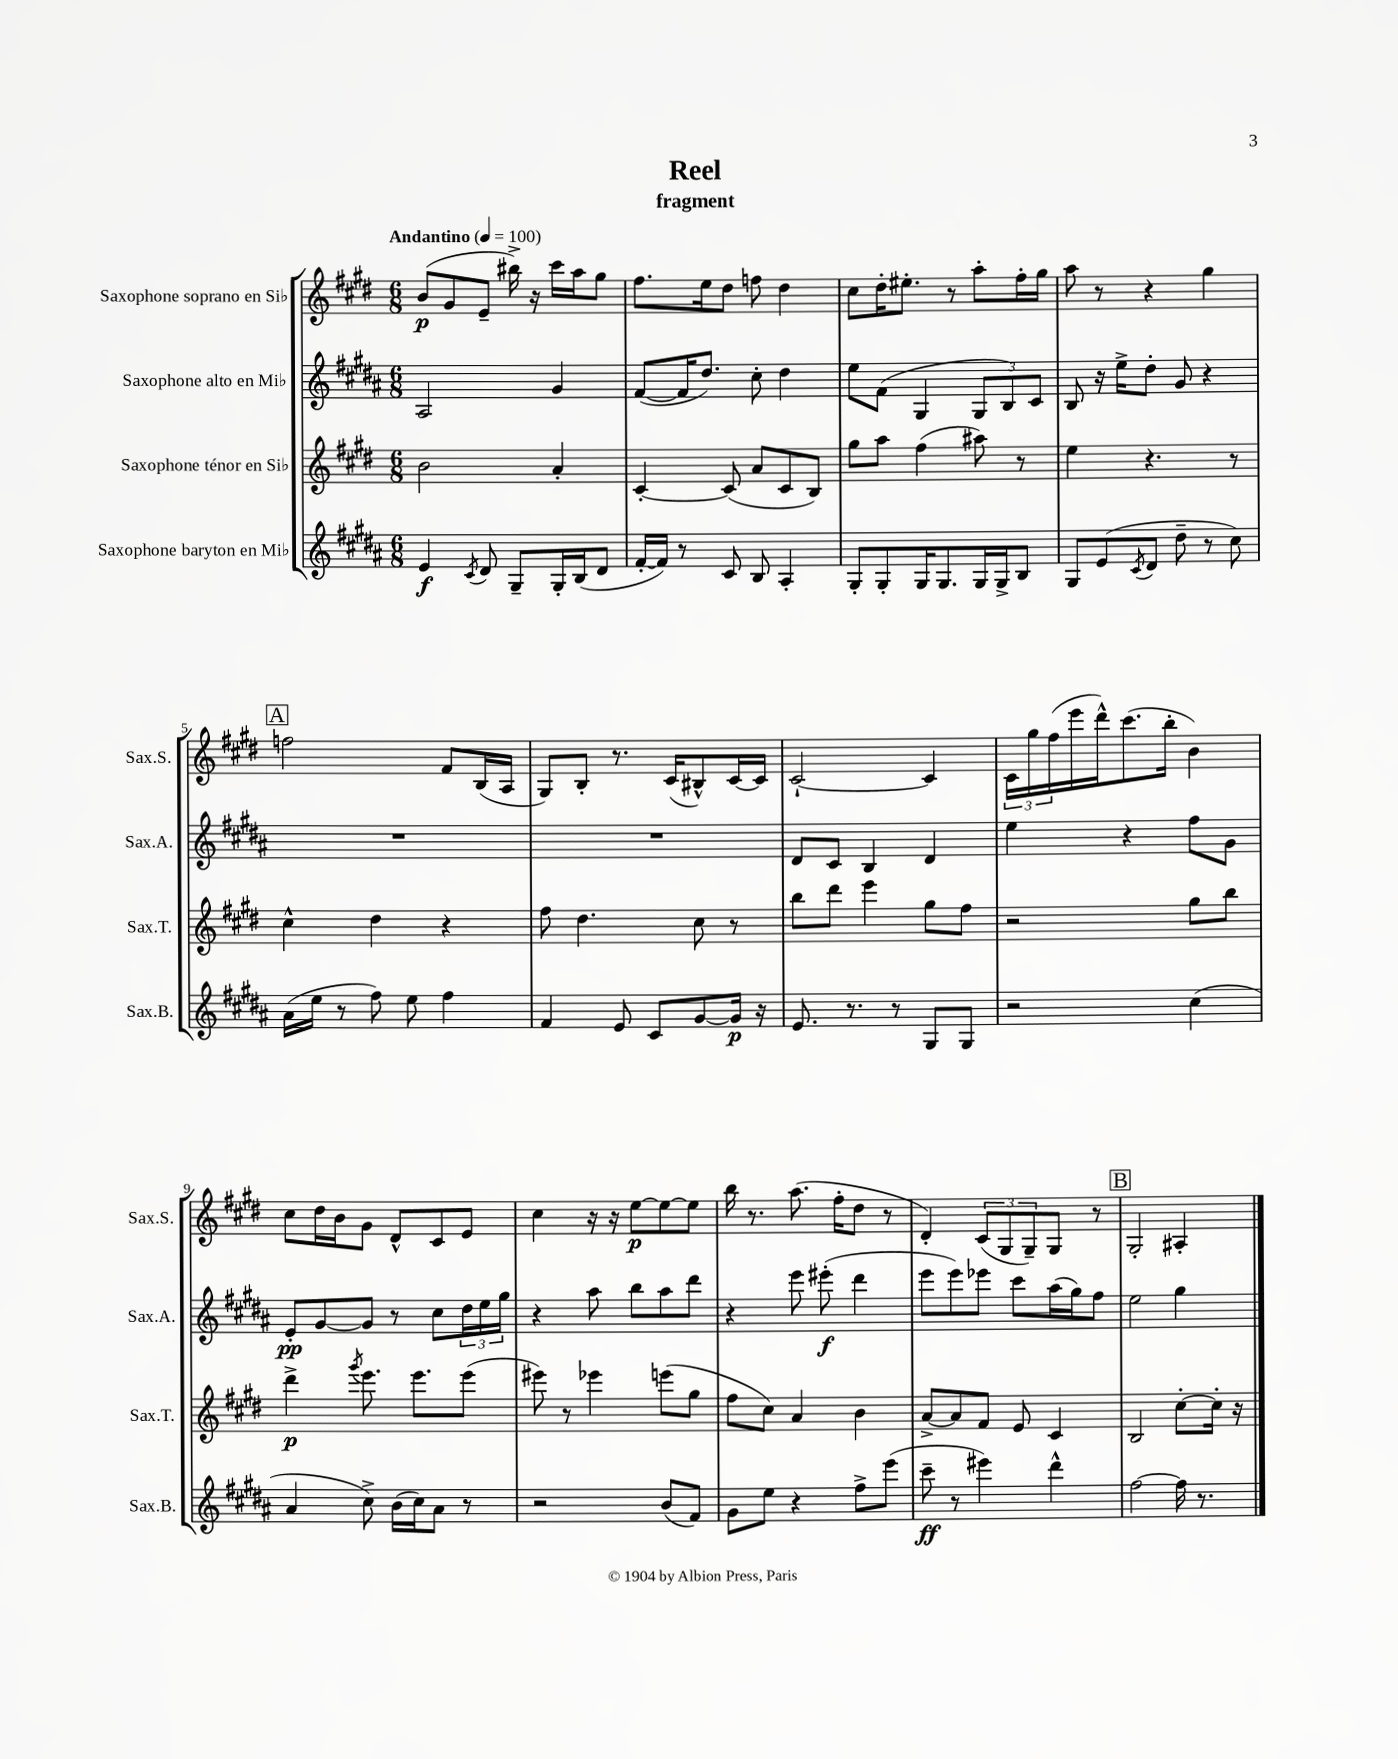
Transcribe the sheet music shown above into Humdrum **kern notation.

**kern	**kern	**kern	**kern
*staff4	*staff3	*staff2	*staff1
*clefG2	*clefG2	*clefG2	*clefG2
*k[f#c#g#d#a#]	*k[f#c#g#d#]	*k[f#c#g#d#a#]	*k[f#c#g#d#]
*M6/8	*M6/8	*M6/8	*M6/8
*MM100	*MM100	*MM100	*MM100
4e/	2b\	2A#/	(8b/L
.	.	.	8g#/
8qc#/	.	.	.
8d#/	.	.	8e~/J
8G#~/L	.	.	16bb#^\)
.	.	.	16r
16G#'/L	4a'/	4g#/	16ccc#\LL
(16B/J	.	.	16aa\J
8d#/J	.	.	8gg#\J
=	=	=	=
[16f#'/LL	[4c#'/	([8f#/L	8.ff#\L
16f#/]JJ)	.	.	.
8r	.	16f#/]K	.
.	.	8.dd#/J)	16ee\k
8c#/	(8c#/]	.	8dd#\J
8B/	8a/L	8cc#'\	8ff\
4A#'/	8c#/	4dd#\	4dd#\
.	8B/J)	.	.
=	=	=	=
8G#'/L	8gg#\L	8ee\L	8cc#\L
8G#'/	8aa\J	(8f#\J	16dd#'\K
.	.	.	8.ee#'\J
16G#/K	(4ff#\	4G#/	.
8.G#/	.	.	.
.	.	.	8r
16G#/L	8aa#\)	12G#/L	8aa'\L
16G#^/J	.	.	.
.	.	12B/)	.
8B/J	8r	.	16ff#'\L
.	.	12c#/J	.
.	.	.	16gg#\JJ
=	=	=	=
8G#/L	4ee\	8B/	8aa\
(8e/	.	16r	8r
.	.	16ee^\LK	.
8qc#/	.	.	.
8d#/J	4.r	8dd#'\J	4r
8dd#~\	.	8g#/	.
8r	.	4r	4gg#\
8cc#\)	8r	.	.
=	=	=	=
(16a#\LL	4cc#^^\	2.r	2ff\
16ee\JJ	.	.	.
8r	.	.	.
8ff#\)	4dd#\	.	.
8ee\	.	.	.
4ff#\	4r	.	8f#/L
.	.	.	(16B/L
.	.	.	16A/JJ
=	=	=	=
4f#/	8ff#\	2.r	8G#/L)
.	4.dd#\	.	8B'/J
8e/	.	.	8.r
8c#/L	.	.	.
.	.	.	(16c#/LK
[8g#/	8cc#\	.	8B#^^/)
16g#/]Jk	8r	.	[16c#/L
16r	.	.	16c#/]JJ
=	=	=	=
8.e/	8bb\L	8d#/L	[2c#`/
.	8ddd#\J	8c#/J	.
8.r	.	.	.
.	4eee\	4B/	.
8r	.	.	.
8G#/L	8gg#\L	4d#/	4c#/]
8G#/J	8ff#\J	.	.
=	=	=	=
2r	2r	4ee\	24c#\LL
.	.	.	24gg#\
.	.	.	(24ff#\
.	.	.	16eee\
.	.	.	16ddd#^^\J)
.	.	4r	(8.ccc#\
.	.	.	16bb'\Jk
(4cc#\	8gg#\L	8ff#\L	4b\)
.	8bb\J	8g#\J	.
=	=	=	=
4a#/	4ddd#^\	8e'/L	8cc#\L
.	.	[8g#/	16dd#\L
.	.	.	16b\J
.	8qggg#/	.	.
8cc#^\)	8.eee\	8g#/]J	8g#\J
(16b\LL	.	8r	8d#^^/L
16cc#\J)	8.eee\L	.	.
8a#\J	.	8cc#\L	8c#/
8r	(8eee\J	24dd#\L	8e/J
.	.	24ee\	.
.	.	24gg#\JJ	.
=	=	=	=
2r	8eee#\)	4r	4cc#\
.	8r	.	.
.	4eee-\	8aa#\	16r
.	.	.	16r
.	.	8bb\L	[8ee\L
(8b/L	(8eee\L	8aa#\	8ee\_
8f#/J)	8gg#\J	8ddd#\J	8ee\]J
=	=	=	=
8g#\L	8ff#\L	4r	16bb\
.	.	.	8.r
8ee\J	8cc#\J)	.	.
4r	4a/	8eee\	(8.aa\
.	.	(8eee#'\	.
.	.	.	16ff#'\LK
8ff#^\L	4b\	4ddd#\	8dd#\J
(8eee\J	.	.	8r
=	=	=	=
8ccc#~\	[8a^/L	8eee\L	4d#'/)
8r	8a/]	8eee\)	.
4eee#\)	8f#/J	8eee-\J	(12c#/L
.	.	.	12G#/
.	8e/	8ccc#\L	.
.	.	.	12G#~/)
4ddd#^^\	4c#/	(16aa#\L	8G#/J
.	.	16gg#\J)	.
.	.	8ff#\J	8r
=	=	=	=
[2ff#\	2B/	2ee\	2G#'/
16ff#\]	[8cc#'\L	4gg#\	4A#'/
8.r	.	.	.
.	16cc#'\]Jk	.	.
.	16r	.	.
==	==	==	==
*-	*-	*-	*-
